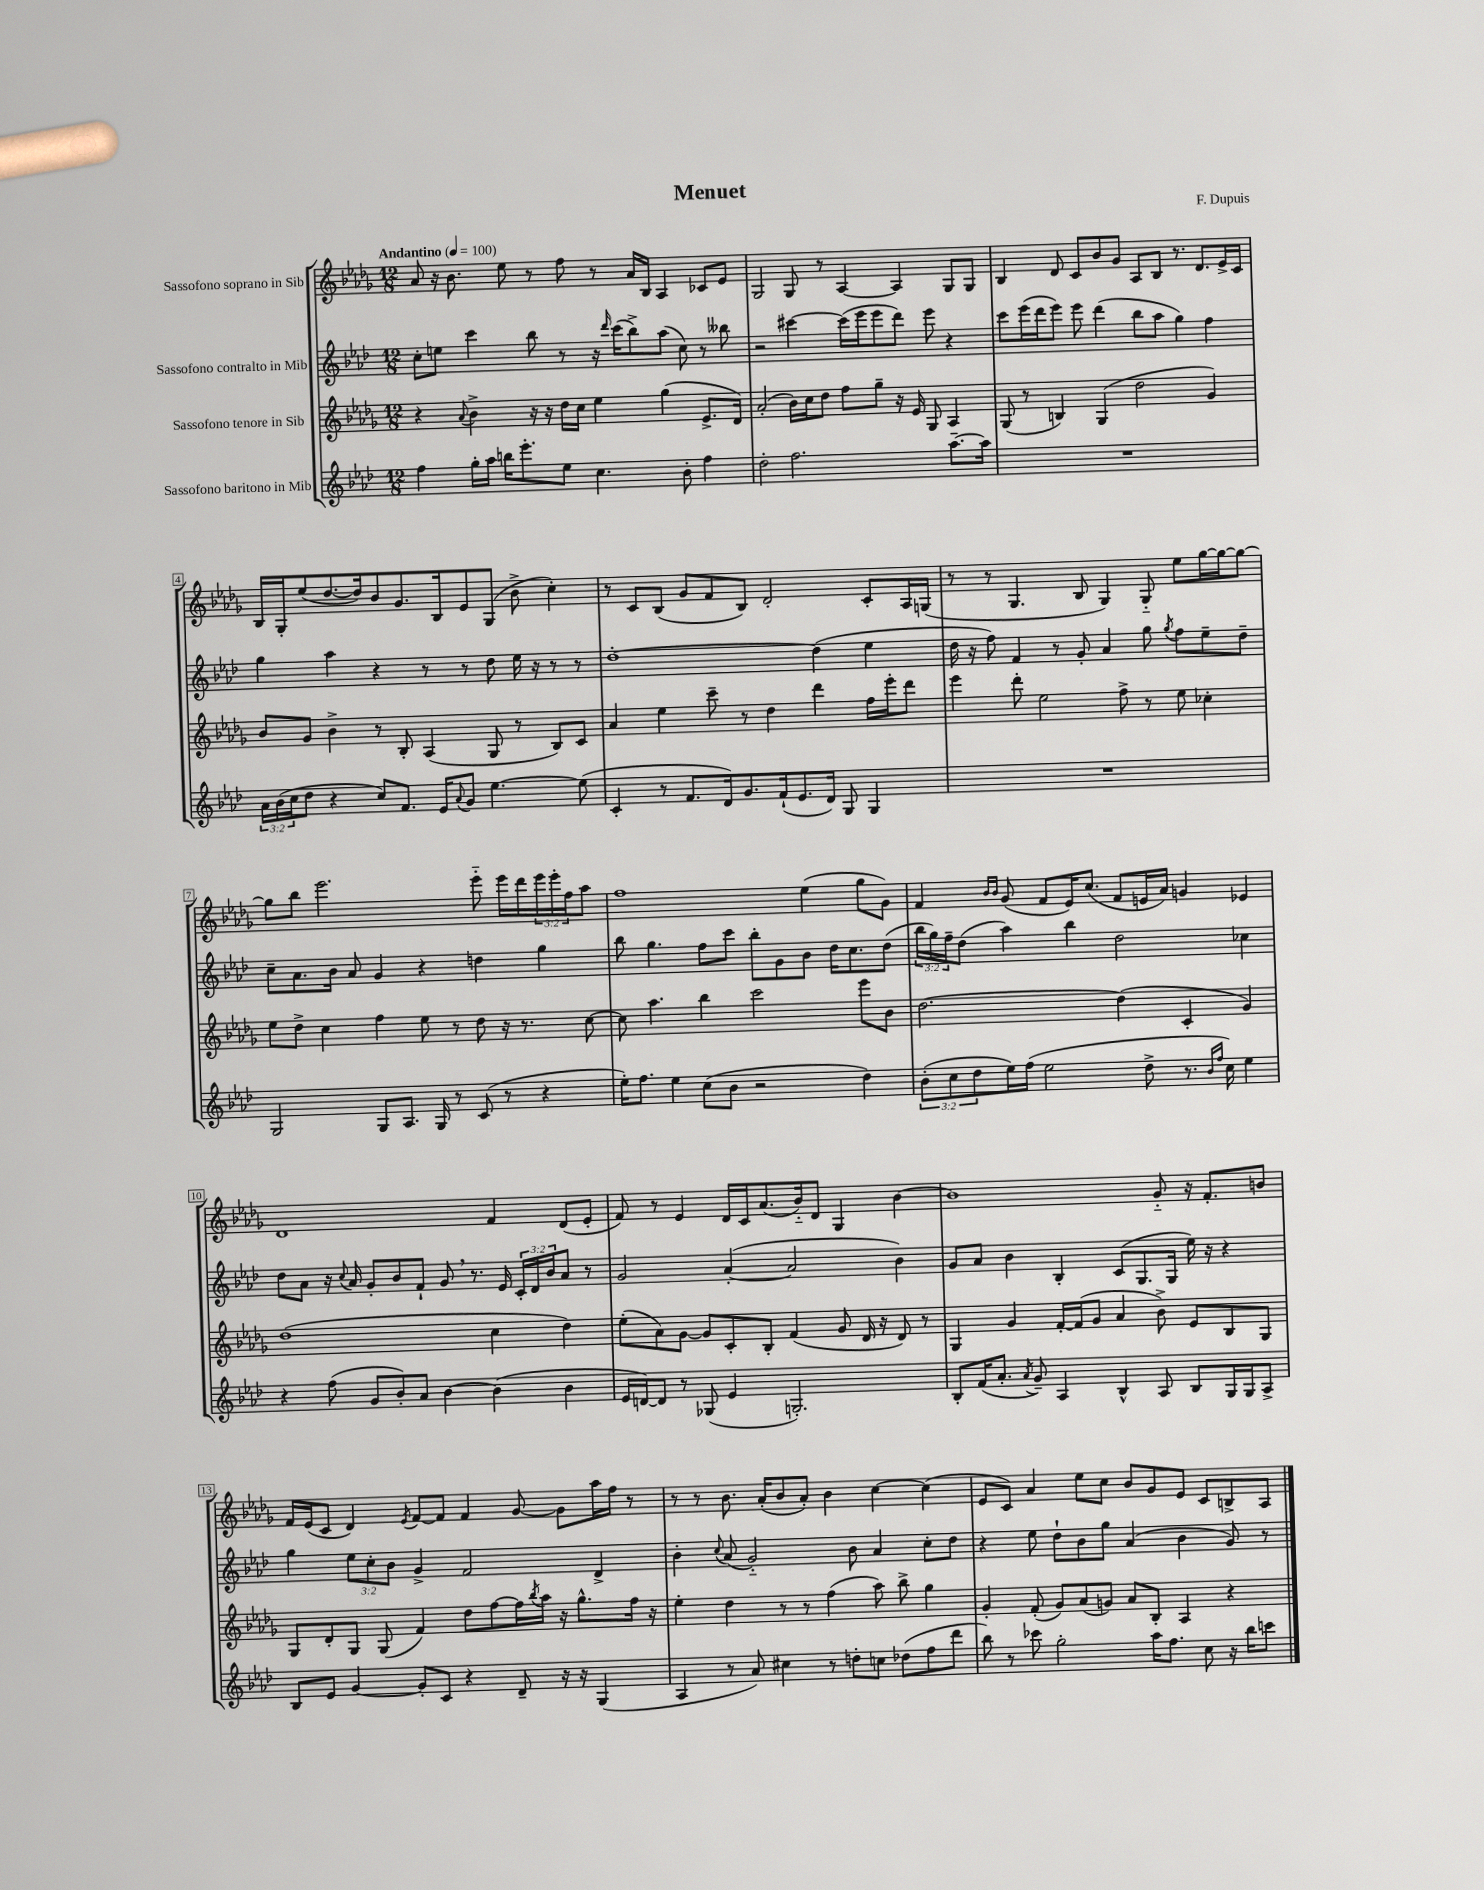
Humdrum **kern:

**kern	**kern	**kern	**kern
*part4	*part3	*part2	*part1
*staff4	*staff3	*staff2	*staff1
*I"Sassofono baritono in Mib	*I"Sassofono tenore in Sib	*I"Sassofono contralto in Mib	*I"Sassofono soprano in Sib
*clefG2	*clefG2	*clefG2	*clefG2
*k[b-e-a-d-]	*k[b-e-a-d-g-]	*k[b-e-a-d-]	*k[b-e-a-d-g-]
*M12/8	*M12/8	*M12/8	*M12/8
*MM100	*MM100	*MM100	*MM100
=1	=1	=1	=1
!	!	!	!LO:TX:a:B:t=Andantino
4ff\	4r	8cc'\L	8a-/
.	.	8een\J	16r
.	.	.	8.b-\
.	8qqa-/	.	.
16gg'\LL	4b-^\	4ccc\	.
16aa-\JJ	.	.	.
16bbn\KL	.	.	8ee-\
8.eee-'\	.	.	.
.	16r	8bb-\	8r
.	16r	.	.
8ee-\J	16dd-\LL	8r	8ff\
.	16cc\JJ	.	.
4.cc\	4ee-\	16r	8r
.	.	16qqddd-/	.
.	.	(16ccc\KL	.
.	.	8bb-^\)	16a-/LL
.	.	.	16B-/JJ
.	(4gg-\	(8aa-\J	4A-/
8b-'\	.	8cc\)	.
4ff\	8.e-^/L	8r	8c-X/L
.	.	8bb--X\	8e-/J
.	16d-/Jk)	.	.
=2	=2	=2	=2
2dd-'\	(2a-'/	2r	2G-/
2.ff\	16b-\LL)	[4ccc#X\	8G-/
.	16cc\J	.	.
.	8dd-\J	.	8r
.	8ff\L	(16ccc#\LL]	[4A-/
.	.	16eee-\J	.
.	8gg-~\J	8eee-\	.
.	16r	8ddd-\J)	4A-/]
.	16e-/	.	.
.	8G-/	8eee-\	.
[8.aa-~\L	4A-/	4r	8G-/L
.	.	.	8G-/J
16aa-\Jk]	.	.	.
=3	=3	=3	=3
1.r	(8G-/	8ccc\L	4B-/
.	8r	(16eee-\L	.
.	.	16ddd-\J	.
.	4Bn/)	8eee-\J)	8d-/
.	.	8eee-\	8c/L
.	(4G-/	(4ddd-\	8b-/
.	.	.	8g-/J
.	2dd-\	8bb-\L	8A-/L
.	.	8aa-\J	8B-/J
.	.	4gg\)	8.r
.	.	.	8.d-/L
.	4g-/)	4ff\	.
.	.	.	16e-^/L
.	.	.	16c/JJ
!!LO:LB:g=z
=4	=4	=4	=4
24a-\LL	8b-/L	4gg\	16B-/LL
(24b-\	.	.	.
.	.	.	16G-'/J
24cc\J	.	.	.
8dd-\J	8g-/J	.	(8ee-/
4r	4b-^\	4aa-\	[8.dd-/
.	.	.	16dd-/k])
8cc/L)	8r	4r	8b-/
8.f/J	8B-'/	.	8.g-/
.	(4A-/	8r	.
16e-/KL	.	.	16B-/k
8qqa-/	.	.	.
8g/J	.	8r	8e-/
[4.ee-\	8G-/	8dd-\	(8G-/J
.	8r	16ee-\	8b-^\
.	.	16r	.
.	8B-/L)	8r	4cc'\)
(8ee-\]	8c/J	8r	.
=5	=5	=5	=5
4c'/	4a-/	[1dd-'	8r
.	.	.	8c/L
8r	4ee-\	.	(8B-/J
8.f/L	.	.	8g-/L
.	8ccc~\	.	8f/
16d-/k)	.	.	.
8.g/	8r	.	8B-/J)
.	4dd-\	.	2d-'/
(16f`/k	.	.	.
8.e-/	.	.	.
.	4ddd-\	(4dd-\]	.
16d-/Jk)	.	.	.
8G/	.	.	.
4G/	16ff\LL	4ee-\	8c'/L
.	16eee-'\J	.	.
.	8ddd-\J	.	16A-/L
.	.	.	(16Gn/JJ
=6	=6	=6	=6
1.r	4eee-\	16dd-\	8r
.	.	16r	.
.	.	8ff\)	8r
.	8ddd-'\	4f/	4.G-/
.	2ee-\	.	.
.	.	8r	.
.	.	8g'/	8B-/
.	.	4a-/	4G-/)
.	8ff^\	.	.
.	8r	8gg\	8G-/
.	.	8qgg/	.
.	8ee-\	8ff\L	8ee-\L
.	4cc-X'\	8ee-~\	[16gg-\L
.	.	.	16gg-\J_
.	.	8dd-~\J	8gg-\J_
!!LO:LB:g=z
=7	=7	=7	=7
2G/	8ee-\L	8cc~\L	8gg-\L]
.	8dd-^\J	8.a-\	8bb-\J
.	4cc\	.	2.eee-\
.	.	16b-\Jk	.
.	.	8a-/	.
8G/L	4ff\	4g/	.
8.A-/J	.	.	.
.	8ee-\	4r	.
16G/	.	.	.
8r	8r	.	.
(8c/	8dd-\	4ddn\	8eee-\
8r	16r	.	16eee-\LL
.	8.r	.	16ddd-\
4r	.	4gg\	24eee-\
.	.	.	24eee-'\
.	.	.	24ff\J
.	[8cc\	.	8aa-\J
=8	=8	=8	=8
16ee-'\KL)	8cc\]	8bb-\	1ff
8.ff\J	.	.	.
.	4.aa-\	4.gg\	.
4ee-\	.	.	.
(8cc\L	4bb-\	8ff\L	.
8b-\J	.	8ccc\J	.
2r	2ccc\	8bb-'\L	.
.	.	8g\	.
.	.	8b-\J	(4ee-\
.	.	16dd-\KL	.
.	.	8.cc\	.
4dd-\)	8eee-\L	.	8gg-\L
.	8b-\J	(8dd-\J	8g-\J)
=9	=9	=9	=9
(12b-'\L	[2.dd-\	24bb-\LL	4f/
.	.	24gg\)	.
12cc\	.	24ff~\J	.
.	.	(8dd-\J	.
12dd-\	.	.	.
.	.	.	16qqb-/LL
.	.	.	16qqb-/JJ
16ee-\L)	.	4aa-\)	(8g-/
(16ff\JJ	.	.	.
2ee-\	.	.	8f/L
.	.	4bb-\	16e-/K)
.	.	.	(8.cc/J
.	(4dd-\]	2dd-\	8f/L
8dd-^\	.	.	16en/L
.	.	.	16a-/JJ)
8.r	4c'/	.	4gn/
16qqb-/LL	.	.	.
16qqff/JJ	.	.	.
16cc\)	.	.	.
4ee-\	4g-/)	4cc-X\	4e-X/
!!LO:LB:g=z
=10	=10	=10	=10
4r	(1dd-	8dd-\L	1d-
.	.	8a-\J	.
(8ff\	.	16r	.
.	.	8qqcc/	.
.	.	16a-/	.
8g/L	.	8g'/L	.
8b-'/)	.	8b-/	.
8a-/J	.	8f`/J	.
[4b-\	.	8g,/	.
.	.	8.r	.
(4b-\]	4cc\	.	4f/
.	.	16e-/	.
.	.	24c'/LL	.
.	.	24d-/	.
.	.	24b-/J	.
4b-\	4dd-\)	8a-/J	(8d-/L
.	.	8r	8e-'/J
=11	=11	=11	=11
16e-/LL	(8ee-'\L	2g/	8f/)
[16dn/J)	.	.	.
8d/J]	8a-\)	.	8r
8r	[8g-\J	.	4e-/
(8G-X/	8g-/L]	.	.
4e-/	8c'/	([4a-'/	16d-/LL
.	.	.	16c/J
.	8B-'/J	.	(8.a-/
2.Gn'/)	(4f/	2a-/]	.
.	.	.	16b-/k)
.	.	.	8d-/J
.	8g-/	.	4G-/
.	16d-/	.	.
.	16r	.	.
.	8d-/)	4b-\)	[4b-\
.	8r	.	.
=12	=12	=12	=12
8B-'/L	4G-/	8g/L	1b-]
(16f/K	.	8a-/J	.
8.a-'/J	.	.	.
.	4g-/	4b-\	.
8qa-/	.	.	.
8g~/)	.	.	.
4A-/	[16f'/LL	4B-'/	.
.	(16f/J]	.	.
.	8g-/J	.	.
4B-^^/	4a-/	(8c/L	.
.	.	8.G/	.
8A-/	8b-^\)	.	8g-/
.	.	16G/Jk	.
8B-/L	8e-/L	16ee-\)	16r
.	.	16r	8.f'/L
16G/L	8B-/	4r	.
16G/J	.	.	.
8A-^/J	8G-/J	.	8bn/J
!!LO:LB:g=z
=13	=13	=13	=13
8B-/L	8G-/L	4gg\	16f/LL
.	.	.	(16e-/J
8e-/J	8d-'/	.	8c/J
[4g/	8G-/J	12ee-\L	4d-/)
.	.	12cc'\	.
.	(8G-/	.	.
.	.	12b-\J	.
.	.	.	8qe-/
8g'/L]	4f/)	4g^/	[8f/L
8c/J	.	.	8f/J]
4r	8dd-\L	2f/	4f/
.	[8ff\	.	.
8d-~/	16ff\L]	.	[8g-/
.	8qbb-/	.	.
.	16aa-\JJ	.	.
16r	16r	.	8g-\L]
16r	8.gg-^^\L	.	.
(4G/	.	4d-^/	16aa-\L
.	.	.	16ff\JJ
.	16ff\Jk	.	8r
.	16r	.	.
=14	=14	=14	=14
4A-/	4ee-'\	4b-'\	8r
.	.	.	8r
.	.	8qqcc/	.
8r	4dd-\	(8a-/	8.b-\
8a-/)	.	2g/)	.
.	.	.	(16a-'/KL
4cc#X\	8r	.	8b-/
.	8r	.	8a-'/J)
8r	(4ff\	.	4b-\
8ddn'\L	.	8b-\	.
8ccn\J	8aa-\)	4a-/	[4cc\
(8dd-X\L	8bb-^\	.	.
8ff\	4gg-\	8cc'\L	(4cc\]
8ddd-\J	.	8dd-\J	.
=15	=15	=15	=15
8bb-\)	4g-'/	4r	8e-/L
8r	.	.	8c/J)
8ccc-X\	(8f'/	8ee-\	4a-/
2gg'\	8g-/L)	8dd-`\L	.
.	(8a-/	8b-\	8ee-\L
.	8gn/J)	8gg\J	8cc\J
.	8a-/L	(4a-/	8b-/L
16aa-\KL	8B-'/J	.	8g-/
8.ff\J	.	.	.
.	4A-/	4b-\	8e-/J
8cc\	.	.	8c/L
16r	4r	8g/)	8Bn^/
16bb-\KL	.	.	.
8cccn\J	.	8r	8A-/J
==	==	==	==
*-	*-	*-	*-
